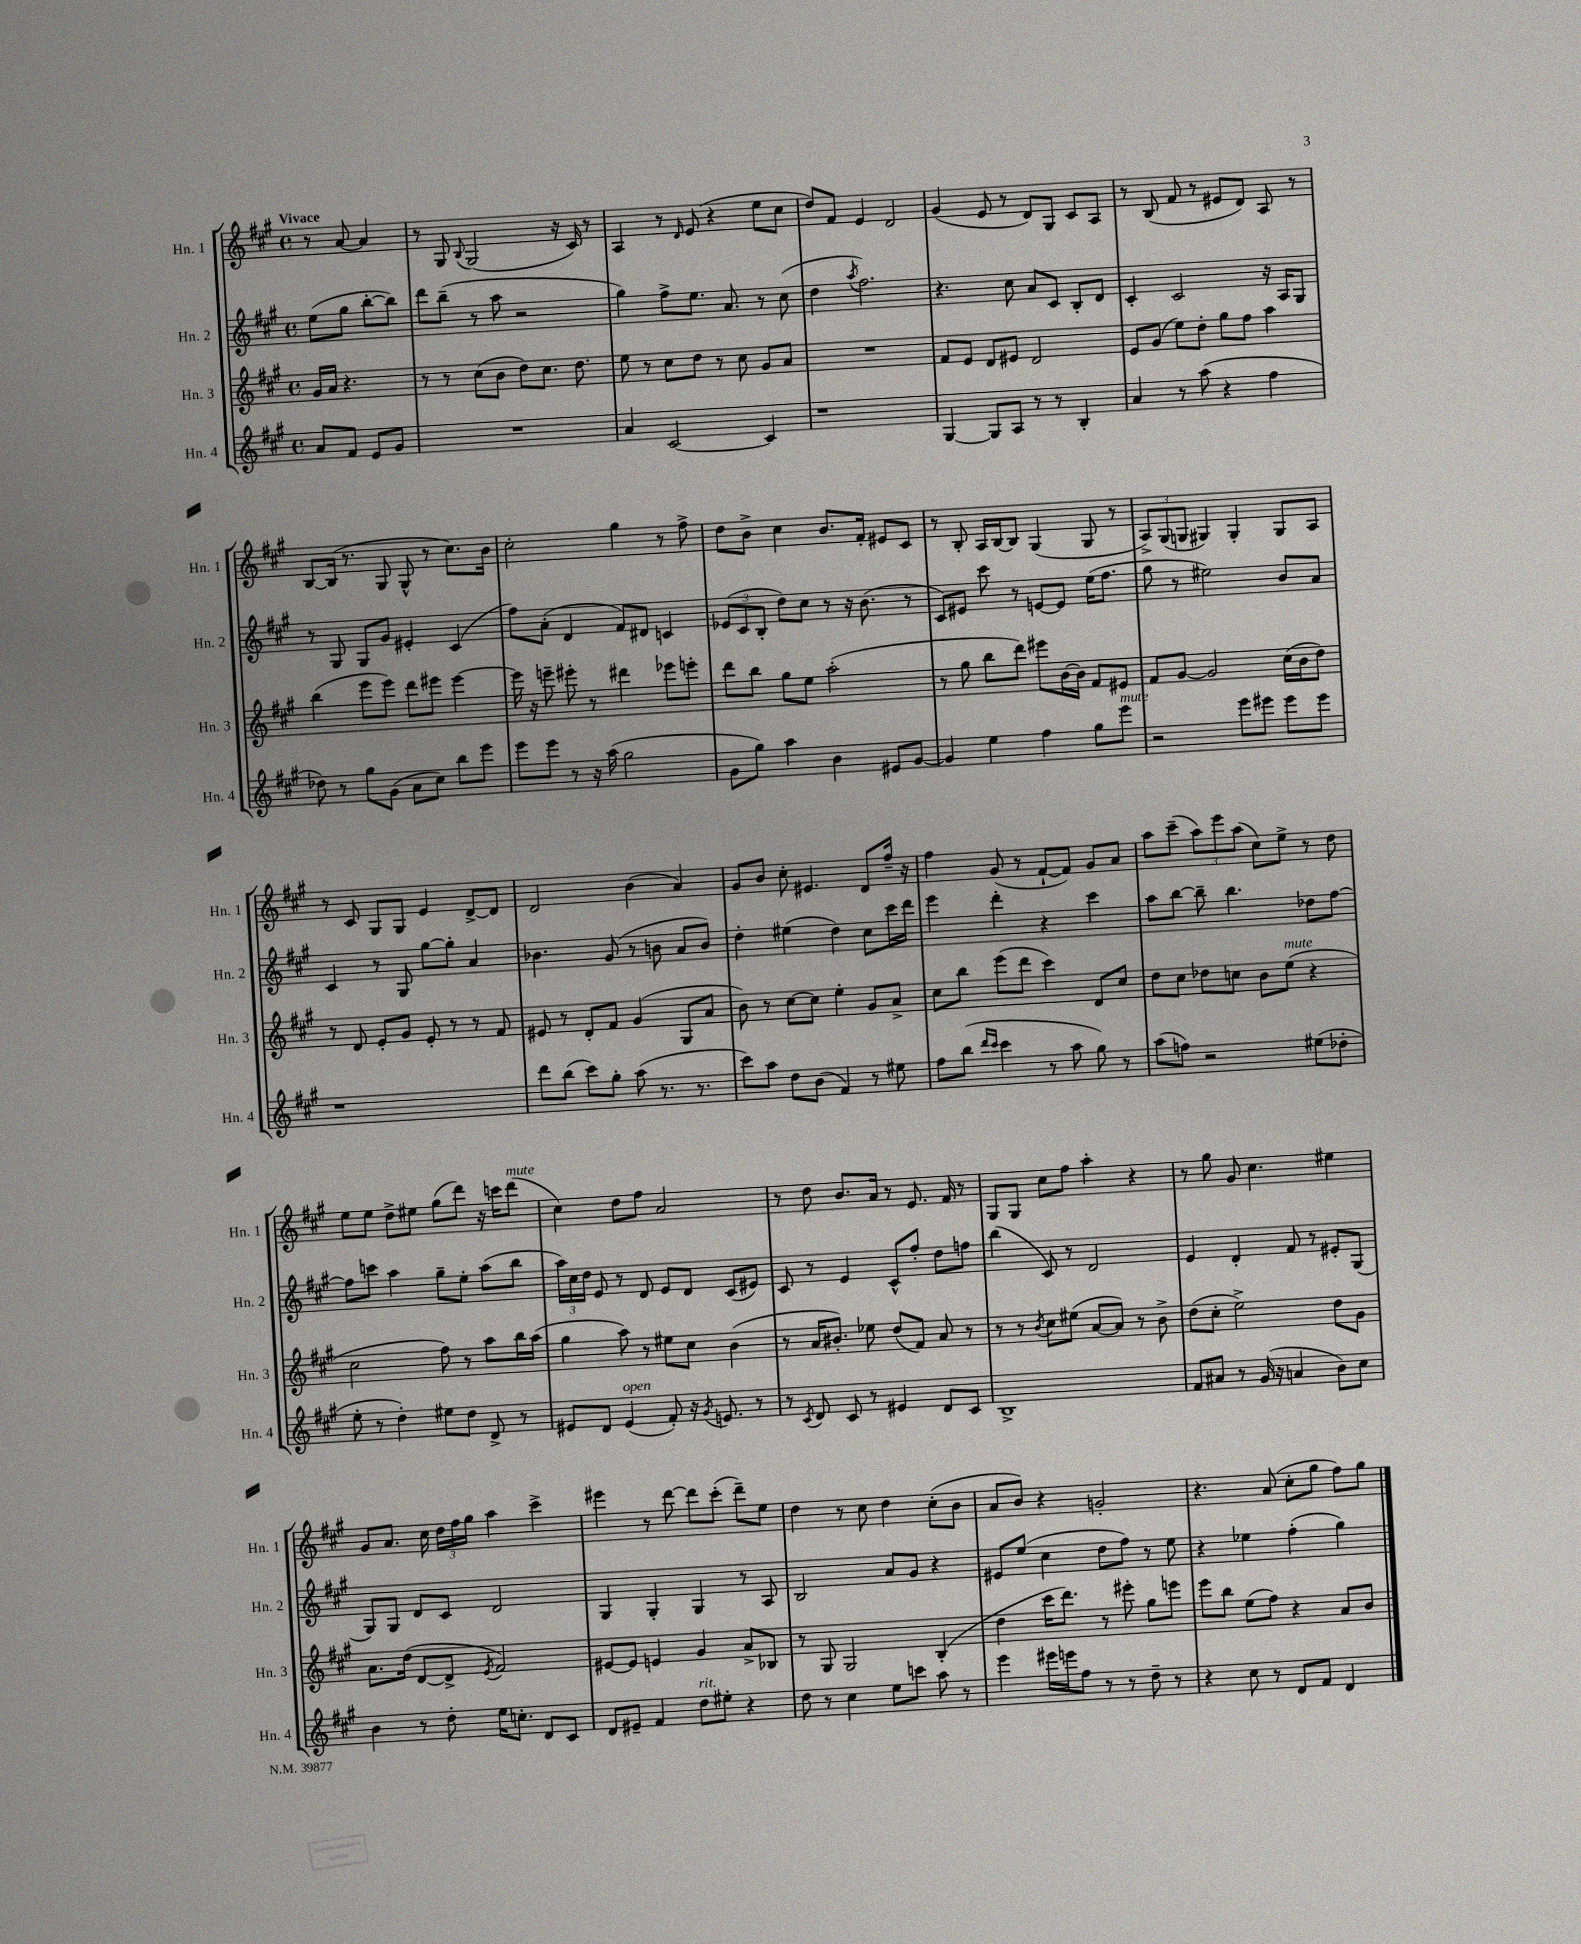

**kern	**kern	**kern	**kern
*staff4	*staff3	*staff2	*staff1
*clefG2	*clefG2	*clefG2	*clefG2
*k[f#c#g#]	*k[f#c#g#]	*k[f#c#g#]	*k[f#c#g#]
*M4/4	*M4/4	*M4/4	*M4/4
*met(c)	*met(c)	*met(c)	*met(c)
8a	16g#	(8ee	8r
.	16a	.	.
8f#	4.r	8gg#	[8a
8e	.	[8bb'	4a]
8g#	.	8bb])	.
=	=	=	=
1r	8r	8ddd	8r
.	8r	(8bb~	8G#
.	.	.	8qqB
.	(8cc#	8r	(2G#
.	8b	8aa	.
.	8dd)	2r	.
.	8.cc#	.	.
.	.	.	16r
.	8.dd	.	16c#)
.	.	.	8r
=	=	=	=
4a	8ee	4gg#)	4A
.	8r	.	.
[2c#	8cc#	8ff#^	8r
.	.	.	16qqd
.	8dd	8.ee	(8e
.	8r	.	4r
.	.	8.a	.
.	8cc#	.	.
4c#]	8g#	8r	8ee
.	8a	(8cc#	8cc#
=	=	=	=
1r	1r	4dd	8dd)
.	.	.	8f#
.	.	8qaa	.
.	.	2.ff#)	4e
.	.	.	2d
=	=	=	=
[4G#	8f#	4.r	(4g#
.	8e	.	.
8G#]	8d	.	8e
8A	8e#	8cc#	8r
8r	2d	8a	8d)
8r	.	8c#	8G#
4B'	.	8B'	8c#
.	.	8d	8A
=	=	=	=
4a	8e	4c#'	8r
.	(8g#	.	(8B
8r	8ee)	2c#	8f#
(8aa	8dd'	.	8r
4r	8gg#	.	8e#
.	8ff#	.	8d)
4ff#	4aa	16r	8A
.	.	16A	.
.	.	8G#	8r
=	=	=	=
8dd-)	(4bb	8r	[8B
8r	.	8G#	(16B]
.	.	.	8.r
8gg#	8eee	8G#	.
(8g#	8eee)	8g#	8G#
8a	8ddd	4e#'	8G#^^
8cc#)	8eee#	.	8r
8bb	[4eee#	(4c#	8.cc#)
8eee	.	.	.
.	.	.	16b
=	=	=	=
8eee	16eee#]	8ff#)	2cc#'
.	16r	.	.
8eee	8eee~	(8a'	.
8r	8eee#'	4d	.
16r	8r	.	.
(16aa	.	.	.
2gg#	4ddd#	8f#)	4gg#
.	.	8d#	.
.	8eee-	4c	8r
.	8eee'	.	8ff#^
=	=	=	=
8g#	8ddd	(12e-	8dd
.	.	12c#	.
8gg#)	8bb	.	8b^
.	.	12B'	.
4aa	8gg#	8dd)	4cc#
.	8ee	8cc#	.
4b	(2aa'	8r	8.b
.	.	16r	.
.	.	(8.b	16f#'
8e#	.	.	8e#
[8g#	.	8r	8c#
=	=	=	=
4g#]	8r	8c#)	8r
.	8gg#	8e#	8B'
4ee	8bb	8ccc#	16A
.	.	.	[16B
.	8ddd)	8r	8B]
4ff#	8eee#	[8e	(4G#
.	[16b	8e]	.
.	16b]	.	.
8gg#	8f#	(16ee	8G#
.	.	8.ff#	.
8eee	8e#	.	8r
=	=	=	=
2r	8f#	8gg#	12A^)
.	.	.	(12G#
.	[8g#	8r	.
.	.	.	12G
.	2g#]	2ee#)	4G#)
8eee	.	.	4G#'
8eee#	.	.	.
8eee#	(16cc#	8b	8G#
.	16b	.	.
8eee#	8dd)	8a	8A
=	=	=	=
1r	8r	4c#	8r
.	8d	.	8c#
.	8e'	8r	8G#
.	8g#	8G#	8G#
.	8e'	[8gg#	4e
.	8r	8gg#']	.
.	8r	4a	[8d^
.	8f#	.	8d]
=	=	=	=
8ddd	8e#	4.b-	2d
(8bb	8r	.	.
8ccc#)	8d'	.	.
8gg#'	8f#	(8g#	.
(8aa	(4g#	8r	(4b
8.r	.	8b	.
.	8G#	8a	4a)
8.r	.	.	.
.	8a	8b)	.
=	=	=	=
8ccc#)	8b)	4dd'	8g#
8aa	8r	.	8b
8dd	[8cc#	(4ee#	8cc#'
(8b	8cc#]	.	4.e#
4f#)	4ee'	4dd)	.
8r	8g#	8cc#	8d
8ee#	8a^	16ccc#	16ff#~
.	.	16ddd	16r
=	=	=	=
8ff#	8cc#	4eee	4ff#
(8bb	8bb	.	.
16qqddd	.	.	.
16qqccc#	.	.	.
4ccc#	(8eee	4ddd'	(8g#
.	8ddd	.	8r
8r	4ccc#)	4r	[8f#`
8aa	.	.	8f#])
8gg#)	8d	4ccc#	8g#
8r	8cc#	.	8a
=	=	=	=
(8aa	8dd	8aa	8aa
8ff)	8cc#	[8bb	(8ccc#~
2r	8dd-	8bb~]	12aa)
.	.	.	12eee
.	8cc	4.bb	.
.	.	.	(12aa
.	8b	.	8cc#)
.	(8ee	.	8ee^
(8ee#	4r	8dd-	8r
8dd-'	.	[8ff#	8dd
=	=	=	=
8ee'	2cc#	8ff#]	8ee
8r	.	8ccc	8ee
4dd')	.	4aa	8dd^
.	.	.	8ee#
8ee#	8ff#)	8gg#~	(8gg#
8dd	8r	8ee'	8ddd)
8d^	8aa	(8aa	16r
.	.	.	16ccc
8r	16bb	8bb	(8ddd
.	(16aa	.	.
=	=	=	=
8e#	4gg#	24aa)	4cc#)
.	.	24cc#	.
.	.	24dd	.
8d	.	8e	.
(4e#	8aa)	8r	8dd
.	8r	8d	8ff#
8f#')	8ee#	8e	2a
16r	8cc#	8d	.
8qg#	.	.	.
8.e	.	.	.
.	(4b	(8c#	.
8r	.	8e#)	.
=	=	=	=
8r	8r	8c#	8r
8qc#	.	.	.
8d	16a	8r	8dd
.	8.b#')	.	.
8c#	.	4e	8.b
8r	8ee-	.	.
.	.	.	16a
4e#	(8dd	8c#^^	8r
.	8f#)	8ff#'	8.e
8d	8a	8dd	.
.	.	.	16f#
8c#	8r	8ff	8r
=	=	=	=
1B^	8r	(4bb	8G#
.	8r	.	8G#
.	8qb	.	.
.	8cc#	8c#)	8cc#
.	(8ee#	8r	8ff#
.	[8a	2d	4aa'
.	8a])	.	.
.	8r	.	4r
.	8b^	.	.
=	=	=	=
8f#	(8dd	4e	8r
8a#	8cc#'	.	8gg#
8r	2ee^)	4d'	8g#
(16g#	.	.	4.cc#
16r	.	.	.
4a	.	8f#	.
.	.	8r	.
8b)	8dd	8e#'	4ee#
8cc#	8g#	(8G#	.
=	=	=	=
4b	8.a	8G#)	8g#
.	.	8G#	8.a
.	(16dd	.	.
8r	[8d	8d	.
.	.	.	16cc#
8dd'	8d^]	8c#	24dd
.	.	.	24ff#
.	.	.	24gg#
.	8qe	.	.
16ee	2f#)	2d	4aa
8.cc'	.	.	.
8d	.	.	4ccc#^
8c#	.	.	.
=	=	=	=
8d	[8e#	4G#	4eee#
8e#~	8e#]	.	.
4f#	4e	4G#'	8r
.	.	.	[8ddd
8dd	4g#	4G#	8ddd]
8ee#'	.	.	(8ccc#'
4r	8a^	8r	8ddd~)
.	8B-	8A	8ee
=	=	=	=
8dd	8r	2B	4dd
8r	8G#	.	.
4cc#	2G#	.	8r
.	.	.	8cc#
8ee	.	8a	4dd
8ccc	.	8g#	.
8aa	(4B'	4r	(8cc#'
8r	.	.	8b
=	=	=	=
4eee	4dd	8e#	8a
.	.	(8ee	8b)
16eee#	16ccc#	4cc#	4r
16eee	8.ddd)	.	.
8ff#	.	.	.
8r	8r	8dd	2g'
8r	8eee#'	8ff#)	.
8dd~	8gg#	8r	.
8r	8eee	8ee	.
=	=	=	=
4r	8eee	4r	4.r
.	8bb	.	.
8cc#	(8ee	4ee-	.
8r	8ff#)	.	(8a
8d	4r	(4ff#'	8cc#'
8f#	.	.	8gg#
4d	8a	4gg#)	8ff#)
.	8b	.	8gg#
==	==	==	==
*-	*-	*-	*-
